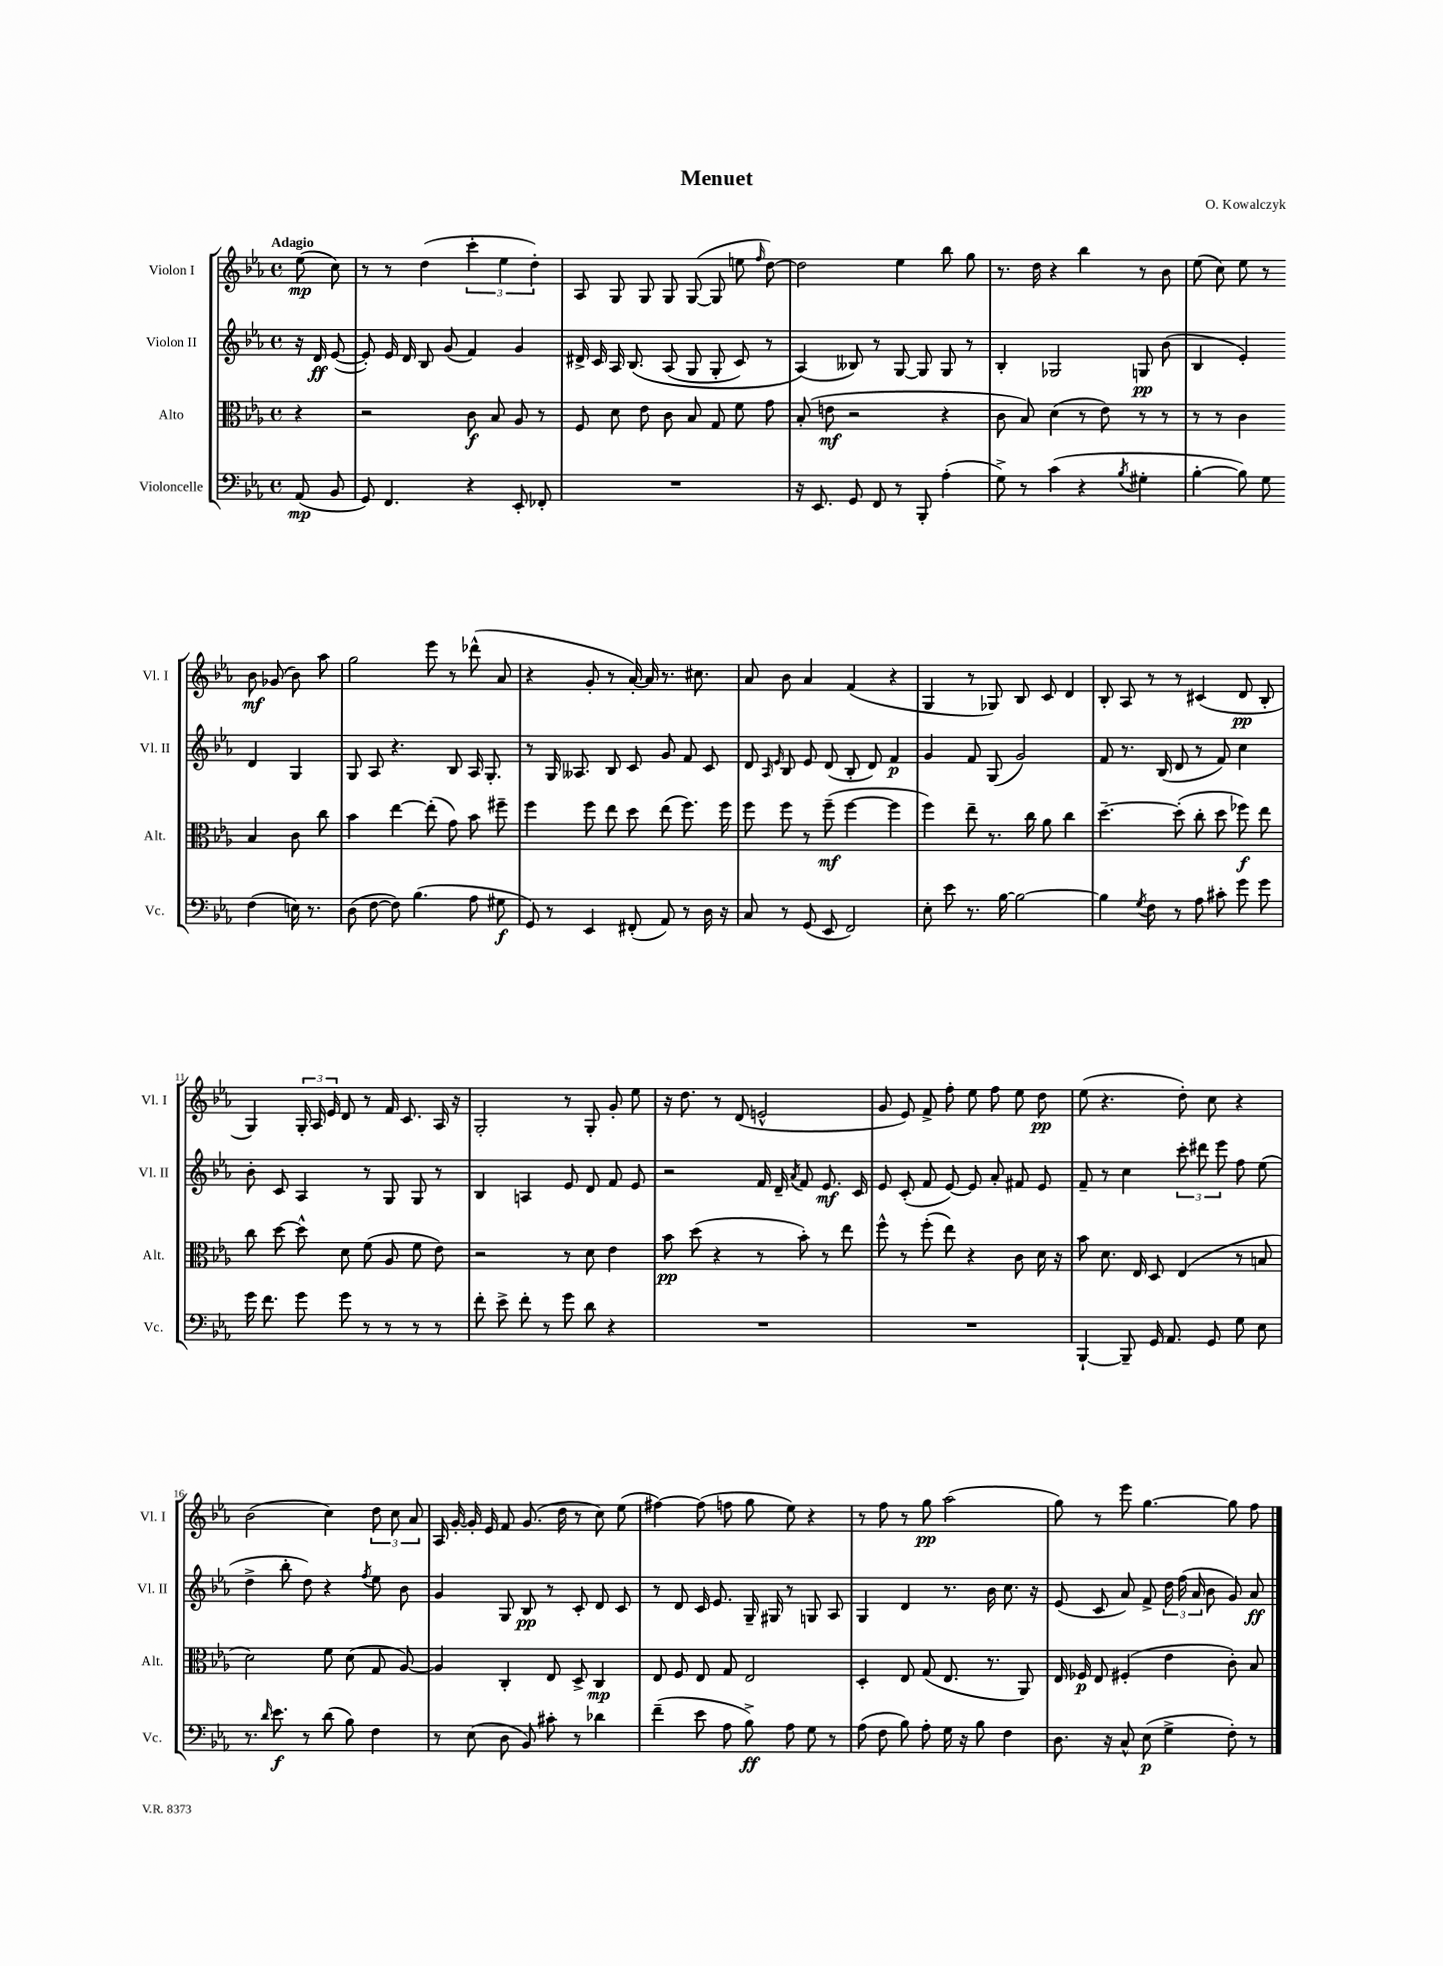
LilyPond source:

\header { title = "Menuet" composer = "O. Kowalczyk" }
<<
\new StaffGroup <<
\new Staff = "s0" \with { instrumentName = "Violon I" shortInstrumentName = "Vl. I" } {
    \clef treble \key ees \major \defaultTimeSignature \time 4/4 \partial 4 \tempo "Adagio"
    \autoBeamOff ees''8\mp( c''8) |
    r8 r8 d''4( \tuplet 3/2 { c'''4-. ees''4 d''4-.) } |
    aes8 g8 g8 g8 g8~( g8 e''8 \grace { f''16 } d''8~) |
    d''2 ees''4 bes''8 g''8 |
    r8. d''16 r4 bes''4 r8 bes'8 |
    ees''8( c''8) ees''8 r8 bes'8\mf ges'8( bes'8) aes''8 |
    g''2 ees'''8 r8 des'''8-^( aes'8 |
    r4 g'8-. r8 aes'16~-.) aes'16 r8. cis''8. |
    aes'8 bes'8 aes'4 f'4( r4 |
    g4 r8 ges8) bes8 c'8 d'4 |
    bes8-. aes8 r8 r8 cis'4( d'8\pp bes8-. |
    g4) \tuplet 3/2 { g16-. aes16 ees'16 } d'8 r8 f'16 c'8. aes16 r16 |
    g2-. r8 g8-. g'8-. ees''8 |
    r16 d''8. r8 d'8( e'2-^ |
    g'8 ees'8) f'8-> f''8-. ees''8 f''8 ees''8 d''8\pp |
    ees''8( r4. d''8-.) c''8 r4 |
    bes'2( c''4) \tuplet 3/2 { d''8 c''8 aes'8 } |
    aes16 g'16~-. g'16-. ees'16 f'8 g'8.( d''16 r8 c''8) ees''8( |
    fis''4~) fis''8( f''8 g''8 ees''8) r4 |
    r8 f''8 r8 g''8\pp aes''2( |
    g''8) r8 ees'''8 g''4.~ g''8 f''8 \bar "|." |
}
\new Staff = "s1" \with { instrumentName = "Violon II" shortInstrumentName = "Vl. II" } {
    \clef treble \key ees \major \defaultTimeSignature \time 4/4 \partial 4
    \autoBeamOff r16 d'16\ff ees'8~( |
    ees'8-.) ees'16 d'16 bes8 g'8( f'4) g'4 |
    dis'16-> c'16 aes16 bes8.\( aes8( g8 g8-. c'8) r8 |
    aes4(\) beses8) r8 g8~ g8 g8 r8 |
    bes4-. ges2 g8\pp bes'8( |
    bes4 ees'4-.) d'4 g4 |
    g8 aes8 r4. bes8 aes16 g8.-. |
    r8 g16 aeses8. bes8 c'8 g'8 f'8 c'8 |
    d'8 \grace { aes16 ees'16 } bes8 ees'8 d'8( bes8-. d'8) f'4\p |
    g'4 f'8 g8( g'2) |
    f'8 r8. bes16( d'8 r8 f'8) c''4 |
    bes'8-. c'8 aes4 r8 g8 g8 r8 |
    bes4 a4 ees'8 d'8 f'8 ees'8 |
    r2 f'16 d'16-- \acciaccatura { aes'8 } f'8 ees'8.\mf c'16 |
    ees'8 c'8-.( f'8 ees'8~) ees'8 aes'8-. fis'8 ees'8 |
    f'8-- r8 c''4 \tuplet 3/2 { c'''8-. dis'''8 ees'''8 } f''8 ees''8( |
    d''4-> bes''8-. d''8) r4 \acciaccatura { f''8 } ees''8 bes'8 |
    g'4 g8 bes8\pp r8 c'8-. d'8 c'8 |
    r8 d'8 c'16 ees'8. g16-- gis16 r8 g8 aes8 |
    g4 d'4 r8. bes'16 c''8. r16 |
    ees'8( c'8 aes'8) f'8-> \tuplet 3/2 { d''16 f''16( aes'16 } bes'8 g'8) aes'8\ff \bar "|." |
}
\new Staff = "s2" \with { instrumentName = "Alto" shortInstrumentName = "Alt." } {
    \clef alto \key ees \major \defaultTimeSignature \time 4/4 \partial 4
    \autoBeamOff r4 |
    r2 c'8\f bes8 aes8 r8 |
    f8 d'8 ees'8 c'8 bes8 g8 f'8 g'8 |
    bes8-.( e'8\mf r2 r4 |
    c'8 bes8) d'4( r8 ees'8) r8 r8 |
    r8 r8 c'4 bes4 c'8 c''8 |
    bes'4 ees''4~ ees''8-.( g'8) bes'8 fis''8-- |
    f''4 f''8 ees''8 d''8 ees''8( f''8.) f''16 |
    f''8 f''8 r8 f''8--\mf( f''4~ f''4 |
    f''4) ees''8-- r8. c''16 aes'8 c''4 |
    d''4.~-- d''8-.( c''8-. d''8 fes''8\f) ees''8 |
    c''8 d''8~ d''8-^ d'8 f'8( aes8 f'8 ees'8) |
    r2 r8 d'8 ees'4 |
    bes'8\pp d''8( r4 r8 bes'8-.) r8 ees''8 |
    f''8-^ r8 f''8-.( ees''8) r4 c'8 d'16 r16 |
    bes'8 d'8. ees16 d8 ees4( r8 b8 |
    d'2) f'8 d'8( g8 aes8~) |
    aes4 c4-. ees8 d8-> c4\mp |
    ees8 f8 ees8 g8 ees2 |
    d4-. ees8 g8( ees8. r8. aes,8) |
    ees16 fes16\p ees8 fis4-.( ees'4 c'8-.) bes8 \bar "|." |
}
\new Staff = "s3" \with { instrumentName = "Violoncelle" shortInstrumentName = "Vc." } {
    \clef bass \key ees \major \defaultTimeSignature \time 4/4 \partial 4
    \autoBeamOff aes,8\mp( bes,8 |
    g,8) f,4. r4 ees,8-. fes,8-. |
    R1 |
    r16 ees,8. g,8 f,8 r8 bes,,8-. aes4-.( |
    g8->) r8 c'4( r4 \acciaccatura { bes8 } gis4-. |
    bes4~-. bes8) g8 f4( e16) r8. |
    d8( f8~ f8) bes4.( aes8 gis8\f |
    g,8) r8 ees,4 fis,8-.( aes,8) r8 d16 r16 |
    c8 r8 g,8( ees,8 f,2) |
    ees8-. ees'8 r8. bes16~ bes2~ |
    bes4 \acciaccatura { g8 } f8 r8 aes8 cis'8-. g'8 g'8 |
    g'16 f'8. g'8 g'8 r8 r8 r8 r8 |
    f'8-. ees'8-> f'8-. r8 g'8 d'8 r4 |
    R1 |
    R1 |
    bes,,4~-! bes,,8-- g,16 aes,8. g,8 g8 ees8 |
    r8. \grace { d'16 } ees'8.\f r8 d'8( bes8) f4 |
    r8 ees8( d8 bes,8) cis'8-. r8 des'4 |
    f'4--( ees'8 aes8 bes8->\ff) aes8 g8 r8 |
    aes8( f8 bes8) aes8-. g16 r16 bes8 f4 |
    d8. r16 c8-^ ees8\p( g4-> f8-.) r8 \bar "|." |
}
>>
>>
